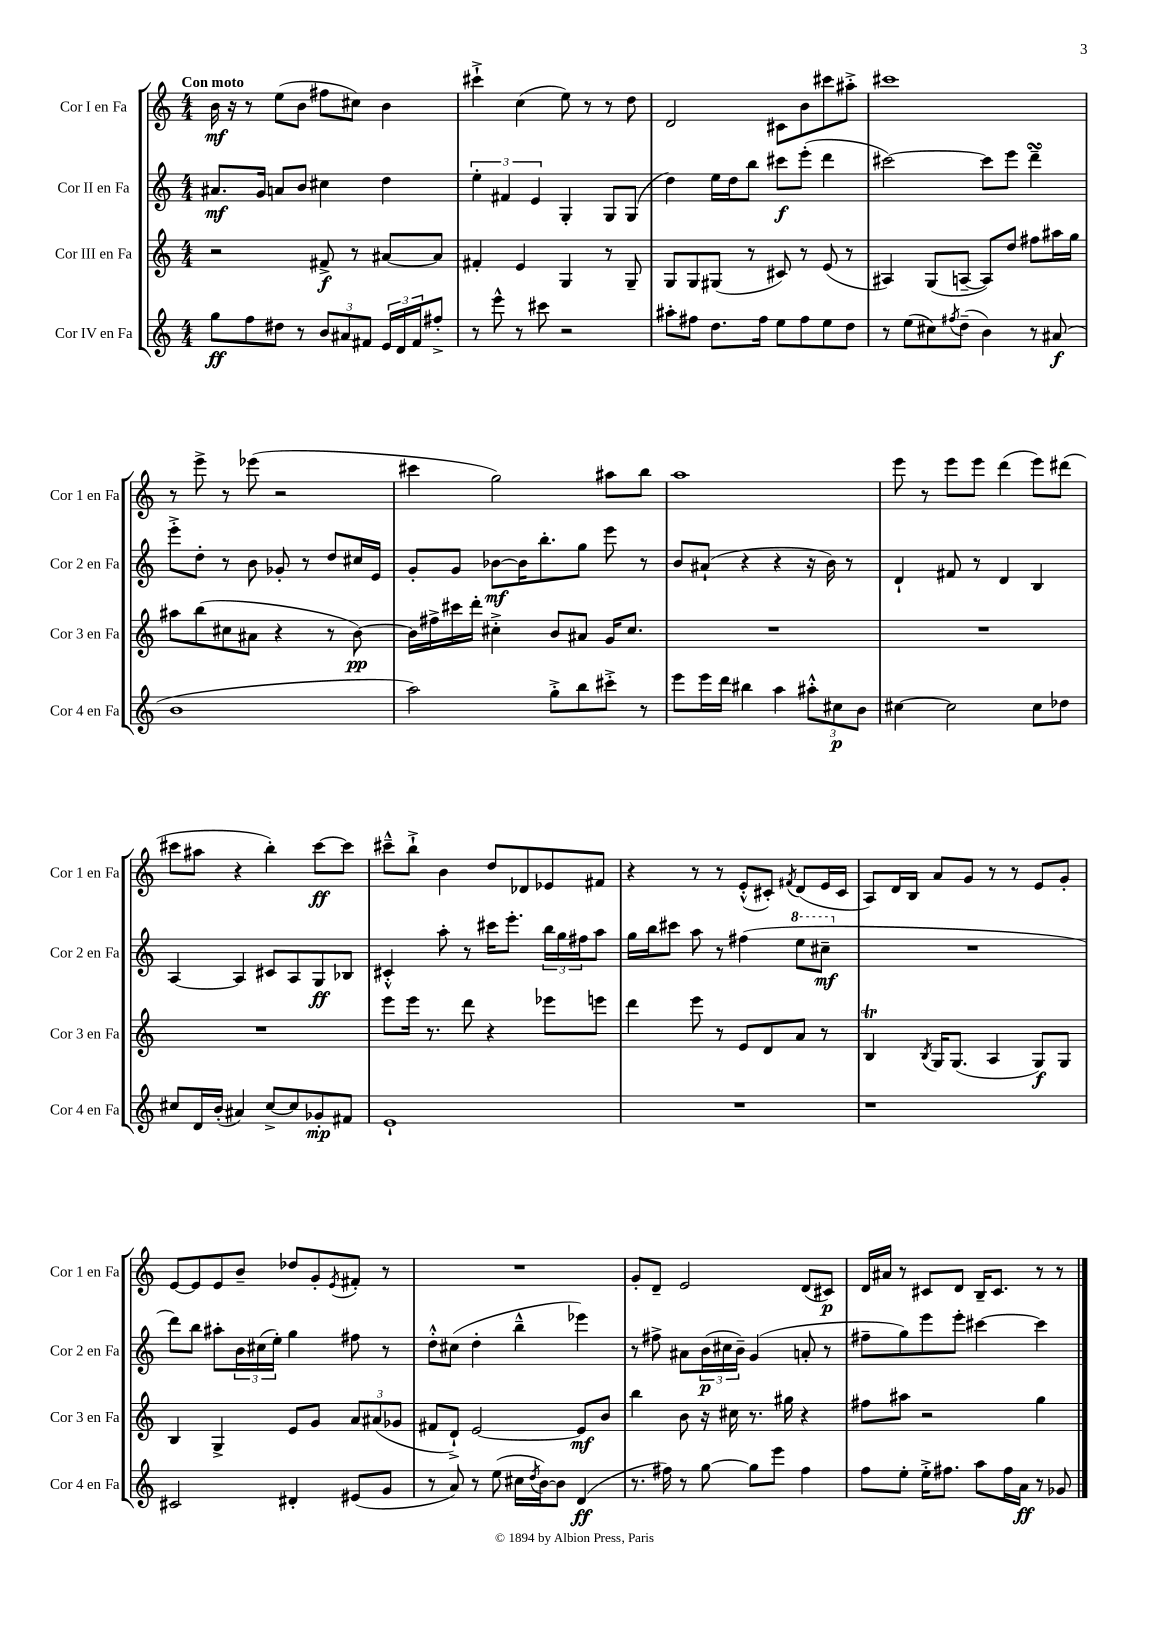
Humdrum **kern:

**kern	**kern	**kern	**kern
*staff4	*staff3	*staff2	*staff1
*clefG2	*clefG2	*clefG2	*clefG2
*k[]	*k[]	*k[]	*k[]
*M4/4	*M4/4	*M4/4	*M4/4
8gg	2r	8.a#	16b
.	.	.	16r
8ff	.	.	8r
.	.	16g	.
8dd#	.	8a	(8ee
8r	.	8b	8b
12b	8f#^	4cc#	8ff#
12a#	.	.	.
.	8r	.	8cc#)
12f#	.	.	.
24e	[8a#	4dd	4b
24d	.	.	.
24f#	.	.	.
8ff#'^	8a#]	.	.
=	=	=	=
8r	4f#'	6ee'	4ccc#`^
8eee^^	.	.	.
.	.	6f#	.
8r	4e	.	(4cc
.	.	6e	.
8ccc#	.	.	.
2r	4G	4G'	8ee)
.	.	.	8r
.	8r	8G	8r
.	8G~	(8G	8dd
=	=	=	=
8aa#'	8G	4dd)	2d
8ff#	8G	.	.
8.dd	(8G#	16ee	.
.	.	16dd	.
.	8r	8bb	.
16ff#	.	.	.
8ee	8c#)	8ccc#	8c#
8ff#	8r	(8eee'	8b
8ee	(8e	4ddd	8ccc#
8dd	8r	.	8aa#'^
=	=	=	=
8r	4A#)	[2ccc#)	1ccc#
(8ee	.	.	.
8cc#)	(8G	.	.
8qff#	.	.	.
(8dd~	[8A~	.	.
4b)	8A])	8ccc#]	.
.	8dd	8eee	.
8r	8ff#	4ddd~	.
(8a#	16aa#	.	.
.	16gg	.	.
=	=	=	=
1b	8aa#	8eee'^	8r
.	(8bb	8dd'	8eee^
.	8cc#	8r	8r
.	8a#	8b	(8eee-
.	4r	8g-'	2r
.	.	8r	.
.	8r	8dd	.
.	[8b)	16cc#	.
.	.	16e	.
=	=	=	=
2aa)	16b]	8g'	4ccc#
.	16ff#^	.	.
.	16ccc#	8g	.
.	16ddd'	.	.
.	4cc#'^	[8b-	2gg)
.	.	16b-]	.
.	.	8.bb'	.
8gg'^	8b	.	.
8bb	8a#	8gg	.
8ccc#'^	16g	8eee	8aa#
.	8.cc#	.	.
8r	.	8r	8bb
=	=	=	=
8eee	1r	8b	1aa
16eee	.	(8a#`	.
16ddd	.	.	.
4bb#	.	4r	.
4aa	.	4r	.
12aa#'^^	.	16r	.
.	.	16b)	.
12cc#	.	.	.
.	.	8r	.
12b	.	.	.
=	=	=	=
[4cc#	1r	4d`	8eee
.	.	.	8r
2cc#]	.	8f#	8eee
.	.	8r	8eee
.	.	4d	(4ddd
8cc#	.	4B	8eee)
8dd-	.	.	(8ddd#
=	=	=	=
8cc#	1r	[4A	8ccc#
16d	.	.	8aa#
(16b'	.	.	.
4a#)	.	4A]	4r
[8cc#^	.	8c#	4bb')
8cc#]	.	8A	.
8g-'	.	8G	[8ccc#
8f#	.	8B-	8ccc#]
=	=	=	=
1e`	8eee	4c#'^^	8ccc#~^^
.	16eee	.	8bb`^
.	8.r	.	.
.	.	8aa'	4b
.	8ddd	8r	.
.	4r	16ccc#	8dd
.	.	8.eee'	.
.	.	.	8d-
.	8eee-	24bb	8e-
.	.	24gg	.
.	.	24ff#	.
.	8eee	8aa	8f#
=	=	=	=
1r	4ddd	16gg	4r
.	.	16bb	.
.	.	8ccc#	.
.	8eee	8aa	8r
.	8r	8r	8r
.	8e	(4ff#	(8e'^^
.	8d	.	8c#')
.	.	.	8qf#
.	8a	8eee	(8d
.	8r	8ccc#~	16e
.	.	.	16c#
=	=	=	=
1r	4B	1r	8A)
.	.	.	16d
.	.	.	16B
.	8qB	.	.
.	16G	.	8a
.	(8.G	.	.
.	.	.	8g
.	4A	.	8r
.	.	.	8r
.	8G)	.	8e
.	8G	.	8g'
=	=	=	=
2c#	4B	8ddd)	[8e
.	.	8bb	8e]
.	4G^	8aa#'	8e
.	.	24b	8b~
.	.	(24cc#	.
.	.	24ee')	.
4d#'	8e	4gg	8dd-
.	8g	.	8g'
.	.	.	8qe
(8e#	12a	8ff#	8f#'
.	(12a#	.	.
8g	.	8r	8r
.	12g-	.	.
=	=	=	=
8r	8f#	8dd'^^	1r
8a)	8d`^)	(8cc#	.
8r	[2e	4dd'	.
(8ee	.	.	.
16cc#	.	4bb~^^	.
8qdd	.	.	.
[16b)	.	.	.
8b]	.	.	.
(4d	8e]	4eee-)	.
.	8b	.	.
=	=	=	=
8.r	4bb	8r	8g'
.	.	8ff#^	8d~
16ff#)	.	.	.
8r	8b	8a#	2e
[8gg	16r	(24b	.
.	.	24cc#	.
.	16cc#	.	.
.	.	24b~)	.
8gg]	8.r	(4g	.
8eee	.	.	.
.	16gg#	.	.
4ff#	4r	8a'	(8d
.	.	8r	8c#)
=	=	=	=
8ff	8ff#	8ff#~	16d
.	.	.	16a#
8ee'	8aa#	8gg)	8r
16ee'^	2r	8eee	8c#
8.ff#	.	.	.
.	.	8eee'	8d
8aa	.	[4ccc#	16B~
.	.	.	8.c#
16ff#	.	.	.
16a	.	.	.
8r	4gg	4ccc#]	8r
8g-	.	.	8r
==	==	==	==
*-	*-	*-	*-
